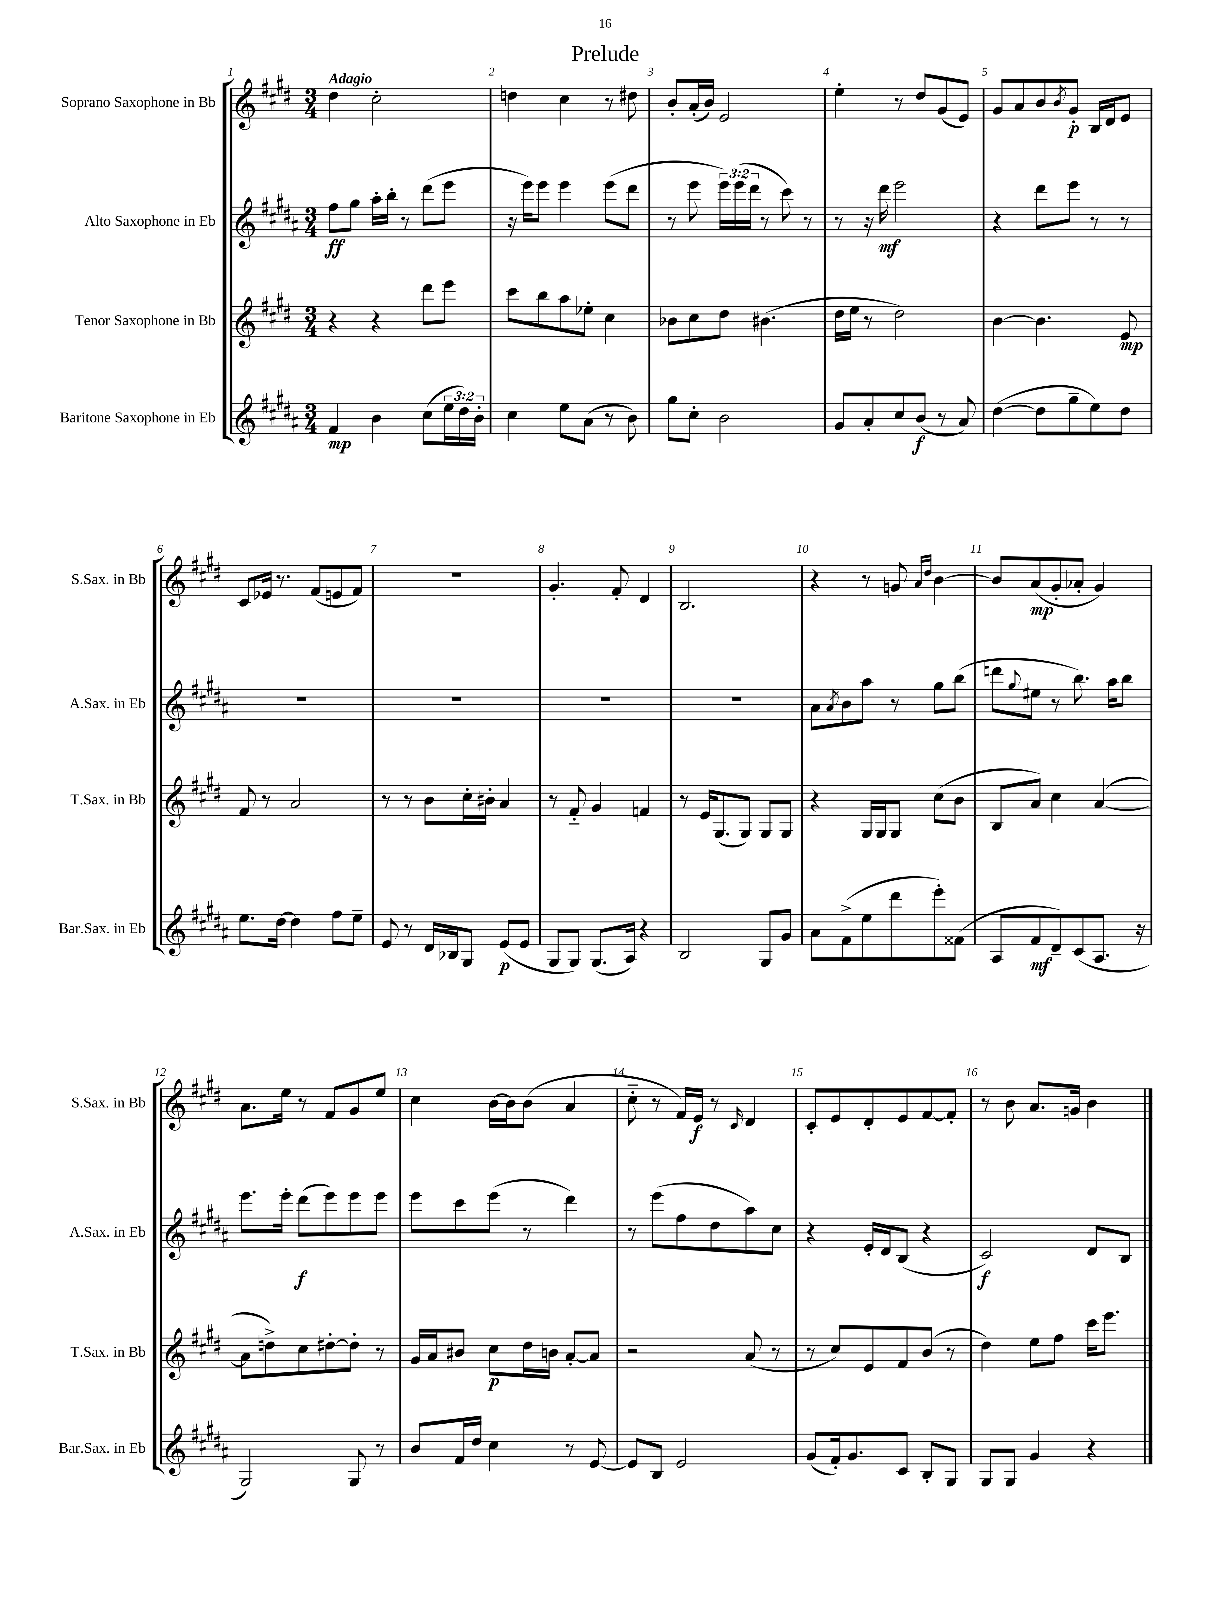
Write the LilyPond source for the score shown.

\header { title = "Prelude" }
<<
\new StaffGroup <<
\new Staff = "s0" \with { instrumentName = "Soprano Saxophone in Bb" shortInstrumentName = "S.Sax. in Bb" } {
    \clef treble \key e \major \numericTimeSignature \time 3/4 \tempo "Adagio"
    dis''4 cis''2-. |
    d''4 cis''4 r8 dis''8 |
    b'8-. a'16-.( b'16) e'2 |
    e''4-. r8 dis''8 gis'8( e'8) |
    gis'8 a'8 b'8 \acciaccatura { b'8 } gis'8-.\p b16 dis'16 e'8 |
    cis'8 ees'16 r8. fis'8( e'8 fis'8) |
    R2. |
    gis'4.-. fis'8-. dis'4 |
    b2. |
    r4 r8 g'8 \grace { a'16 dis''16 } b'4~ |
    b'8 a'8\mp( gis'8-. aes'8-. gis'4) |
    a'8. e''16 r8 fis'8 gis'8 e''8 |
    cis''4 b'16~ b'16 b'8( a'4 |
    cis''8-_ r8 fis'16) e'16\f r8 \grace { cis'16 } dis'4 |
    cis'8-. e'8 dis'8-. e'8 fis'8~ fis'8-. |
    r8 b'8 a'8. g'16 b'4 \bar "|." |
}
\new Staff = "s1" \with { instrumentName = "Alto Saxophone in Eb" shortInstrumentName = "A.Sax. in Eb" } {
    \clef treble \key b \major \numericTimeSignature \time 3/4 \override Staff.TupletNumber.text = #tuplet-number::calc-fraction-text
    fis''8\ff gis''8 ais''16-. b''16-. r8 dis'''8( e'''8 |
    r16 e'''16) e'''8 e'''4 e'''8( dis'''8 |
    r8 e'''8 \tuplet 3/2 { e'''16) e'''16( dis'''16 } r8 cis'''8) r8 |
    r8 r16 dis'''16\mf e'''2 |
    r4 dis'''8 e'''8 r8 r8 |
    R2. |
    R2. |
    R2. |
    R2. |
    ais'8 \acciaccatura { ais'8 } b'8 ais''8 r8 gis''8 b''8( |
    d'''8 \appoggiatura { gis''8 } eis''8 r8 b''8.) ais''16 b''8 |
    e'''8. e'''16-. dis'''8\f( e'''8) e'''8 e'''8 |
    e'''8 cis'''8 e'''8( r8 dis'''4) |
    r8 e'''8( fis''8 dis''8 ais''8) cis''8 |
    r4 e'16-. dis'16 b8( r4 |
    cis'2\f) dis'8 b8 \bar "|." |
}
\new Staff = "s2" \with { instrumentName = "Tenor Saxophone in Bb" shortInstrumentName = "T.Sax. in Bb" } {
    \clef treble \key e \major \numericTimeSignature \time 3/4
    r4 r4 dis'''8 e'''8 |
    cis'''8 b''8 a''8 ees''8-. cis''4 |
    bes'8 cis''8 dis''8 bis'4.( |
    dis''16 e''16 r8 dis''2) |
    b'4~ b'4. e'8\mp |
    fis'8 r8 a'2 |
    r8 r8 b'8 cis''16-. bis'16-. a'4 |
    r8 fis'8-_ gis'4 f'4 |
    r8 e'16 gis8.( gis8) gis8 gis8 |
    r4 gis16 gis16 gis8 cis''8( b'8 |
    b8 a'8) cis''4 a'4~( |
    a'8 d''8->) cis''8 dis''8~-. dis''8-. r8 |
    gis'16 a'16 bis'8 cis''8\p dis''16 b'16 a'8~-. a'8 |
    r2 a'8( r8 |
    r8 cis''8) e'8 fis'8 b'8( r8 |
    dis''4) e''8 fis''8 cis'''16 e'''8. \bar "|." |
}
\new Staff = "s3" \with { instrumentName = "Baritone Saxophone in Eb" shortInstrumentName = "Bar.Sax. in Eb" } {
    \clef treble \key b \major \numericTimeSignature \time 3/4 \override Staff.TupletNumber.text = #tuplet-number::calc-fraction-text
    fis'4\mp b'4 cis''8( \tuplet 3/2 { e''16 dis''16) b'16-. } |
    cis''4 e''8 ais'8( r8 b'8) |
    gis''8 cis''8-. b'2 |
    gis'8 ais'8-. cis''8 b'8\f( r8 ais'8) |
    dis''4~( dis''8 gis''8-- e''8) dis''8 |
    e''8. dis''16~ dis''4 fis''8 e''8-- |
    e'8 r8 dis'16 bes16 gis8 e'8\p( e'8 |
    gis8 gis8) gis8.( ais16) r4 |
    b2 gis8 gis'8 |
    ais'8 fis'8->( e''8 dis'''8 e'''8-.) fisis'8( |
    ais8 fis'8\mf dis'8--) cis'8( ais8. r16 |
    gis2) gis8 r8 |
    b'8 fis'16 dis''16 cis''4 r8 e'8~ |
    e'8 b8 e'2 |
    gis'8( fis'16-.) gis'8. cis'8 b8-. gis8 |
    gis8 gis8 gis'4 r4 \bar "|." |
}
>>
>>
\layout { \context { \Score \override BarNumber.break-visibility = ##(#f #t #t) barNumberVisibility = #all-bar-numbers-visible } }
